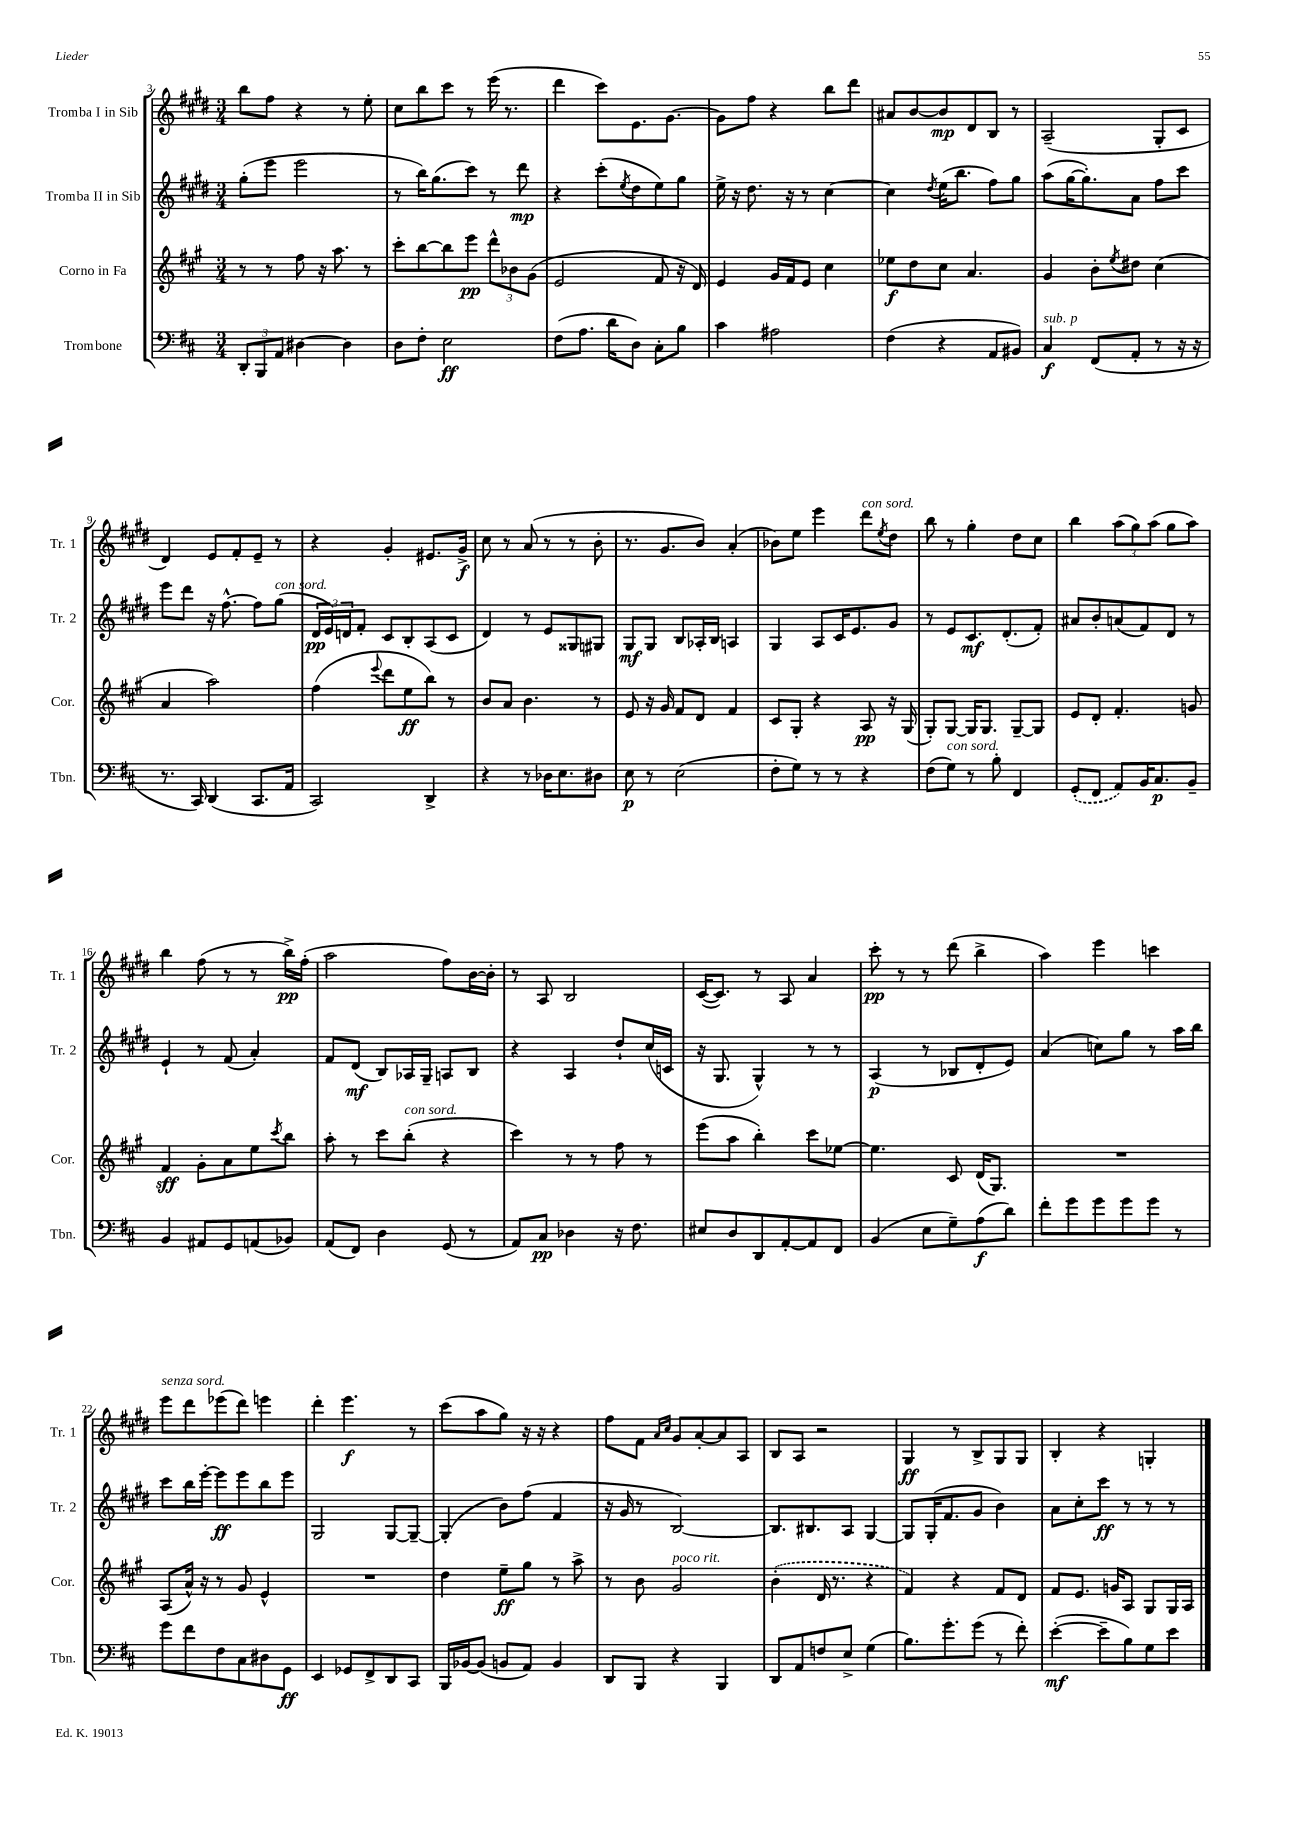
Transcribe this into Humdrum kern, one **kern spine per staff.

**kern	**kern	**kern	**kern
*staff4	*staff3	*staff2	*staff1
*clefF4	*clefG2	*clefG2	*clefG2
*k[f#c#]	*k[f#c#g#]	*k[f#c#g#d#]	*k[f#c#g#d#]
*M3/4	*M3/4	*M3/4	*M3/4
12DD'/L	8r	(8gg#'\L	8bb\L
12BBB/	.	.	.
.	8r	8eee\J	8ff#\J
12AA/J	.	.	.
[4D#\	8ff#\	2eee\	4r
.	16r	.	.
.	8.aa\	.	.
4D#\]	.	.	8r
.	8r	.	8ee'\
=	=	=	=
8D\L	8ccc#'\L	8r	8cc#\L
8F#'\J	[8bb\	16bb\LK)	8bb\
.	.	(8.gg#\	.
2E\	8bb\]	.	8ccc#\J
.	8eee\J	8ccc#\J)	8r
.	12ddd^^\L	8r	(16eee\
.	.	.	8.r
.	12b-\	.	.
.	.	8ddd#\	.
.	(12g#\J	.	.
=	=	=	=
(8F#\L	2e/	4r	4ddd#\
8.A\J	.	.	.
.	.	(8ccc#'\L	8ccc#\L)
16d\LK	.	.	.
.	.	8qee/	.
8D\J)	.	8dd#\	8.e\
8C#'\L	8f#/	8ee\)	.
.	.	.	[8.g#\J
8B\J	16r	8gg#\J	.
.	16d/)	.	.
=	=	=	=
4c#\	4e/	16ee^\	8g#\]L
.	.	16r	.
.	.	8.dd#\	8ff#\J
2A#\	16g#/LL	.	4r
.	16f#/J	16r	.
.	8e/J	8r	.
.	4cc#\	[4cc#\	8bb\L
.	.	.	8ddd#\J
=	=	=	=
(4F#\	8ee-\L	4cc#\]	8a#/L
.	8dd\	.	[8b/
.	.	8qdd#/	.
4r	8cc#\J	(16ee\LK	8b/]
.	.	8.bb\J	.
.	4.a/	.	8d#/
8AA/L	.	8ff#\L)	8B/J
8BB#/J)	.	8gg#\J	8r
=	=	=	=
4C#/	4g#/	(8aa\L	(2A~/
.	.	[16gg#\K	.
.	.	8.gg#'\])	.
(8FF#/L	8b'\L	.	.
.	8qee/	.	.
8AA'/J	8dd#\J	8a\J	.
8r	(4cc#\	8ff#\L	8G#'/L
16r	.	8ccc#\J	8c#/J
16r	.	.	.
=	=	=	=
8.r	4a/	8eee\L	4d#/)
.	.	8ddd#\J	.
16CC#/)	.	.	.
(4DD/	2aa\)	16r	8e/L
.	.	[8.ff#^^\	.
.	.	.	8f#'/
8.CC#/L	.	8ff#\]L	8e~/J
.	.	(8gg#\J	8r
16AA/Jk	.	.	.
=	=	=	=
2CC#/)	(4ff#\	24d#/LL	4r
.	.	24e/)	.
.	.	24d/J	.
.	.	8f#'/J	.
.	8qqeee/	.	.
.	8ddd\L	8c#/L	4g#'/
.	8ee\	8B'/	.
4DD^/	8bb\J)	(8A/	8.e#/L
.	8r	8c#/J	.
.	.	.	16g#^/Jk
=	=	=	=
4r	8b/L	4d#/)	8cc#\
.	8a/J	.	8r
8r	4.b\	8r	(8a/
16D-\LK	.	8e/L	8r
8.E\	.	.	.
.	.	8G##/	8r
8D#\J	8r	8G#/J	8b'\
=	=	=	=
8E\	8e/	8G#/L	8.r
8r	16r	8G#/J	.
.	16g#/	.	8.g#/L
(2E\	8f#/L	8B/L	.
.	8d/J	16A-'/L	8b/J)
.	.	16B/JJ	.
.	4f#/	4A/	(4a'/
=	=	=	=
8F#'\L	8c#/L	4G#/	8b-\L)
8G\J)	8G#'/J	.	8ee\J
8r	4r	8A/L	4eee\
8r	.	16c#/K	.
.	.	8.e/	.
4r	8A/	.	8ddd#\L
.	.	.	8qee/
.	16r	8g#/J	8dd#\J
.	(16G#/	.	.
=	=	=	=
(8F#\L	8G#'/L)	8r	8bb\
8G\J)	[8G#/J	8e/L	8r
8r	16G#/]LK	8.c#/	4gg#'\
.	8.G#/J	.	.
8B'\	.	.	.
.	.	(8.d#'/	.
4FF#/	[8G#~/L	.	8dd#\L
.	8G#/]J	8f#'/J)	8cc#\J
=	=	=	=
(8GG'/L	8e/L	8a#/L	4bb\
8FF#/J	8d'/J	8b'/	.
8AA/L)	4.f#'/	(8a/	(12aa\L
.	.	.	12gg#\)
16BB/K	.	8f#/)	.
.	.	.	(12aa\J
8.C#/	.	.	.
.	.	8d#/J	8gg#\L
8BB~/J	8g/	8r	8aa\J)
=	=	=	=
4BB/	4f#/	4e`/	4bb\
8AA#/L	8g#'\L	8r	(8ff#\
8GG/	8a\	(8f#/	8r
(8AA/	8ee\	4a'/)	8r
.	8qccc#/	.	.
8BB-/J)	8bb\J	.	16bb^\LL)
.	.	.	(16ff#'\JJ
=	=	=	=
(8AA/L	8aa'\	8f#/L	2aa\
8FF#/J)	8r	(8d#/J	.
4D\	8ccc#\L	8B/L)	.
.	(8bb'\J	16A-/L	.
.	.	16G#~/JJ	.
(8GG/	4r	8A/L	8ff#\L)
8r	.	8B/J	[16b\L
.	.	.	16b'\]JJ
=	=	=	=
8AA/L)	4ccc#\)	4r	8r
8C#/J	.	.	8A/
4D-\	8r	4A/	2B/
.	8r	.	.
16r	8ff#\	8dd#`/L	.
8.F#\	.	.	.
.	8r	(16cc#/L	.
.	.	16c/JJ	.
=	=	=	=
8E#/L	(8eee\L	16r	([16c#/LK
.	.	8.G#/	8.c#/]J)
8D/	8aa\J	.	.
8DD/	4bb'\)	4G#^^/)	8r
[8AA'/	.	.	8A/
8AA/]	8ccc#\L	8r	4a/
8FF#/J	[8ee-\J	8r	.
=	=	=	=
(4BB/	4.ee-\]	(4A/	8ccc#'\
.	.	.	8r
8E\L	.	8r	8r
8G~\)	8c#/	8B-/L	(8ddd#\
(8A\	(16d/LK	8d#'/	4bb^\
.	8.G#/J)	.	.
8d\J)	.	8e/J)	.
=	=	=	=
8f#'\L	2.r	(4a/	4aa\)
8g\	.	.	.
8g\	.	8cc\L)	4eee\
8g\	.	8gg#\J	.
8g\J	.	8r	4ccc\
8r	.	16aa\LL	.
.	.	16bb\JJ	.
=	=	=	=
8g\L	(8A/L	8ccc#\L	8eee\L
8f#\	16a^^/Jk)	16bb\L	8ddd#\
.	16r	[16eee'\JJ	.
8F#\	8r	8eee\]L	(8eee-\
8C#\	8g#/	8eee\	8ddd#\J)
8D#\	4e^^/	8bb\	4eee\
8GG\J	.	8eee\J	.
=	=	=	=
4EE/	2.r	2G#/	4ddd#'\
8GG-/L	.	.	4.eee\
8FF#^/	.	.	.
8DD/	.	[8G#/L	.
8CC#/J	.	8G#~/_J	8r
=	=	=	=
16BBB/LL	4dd\	(4G#'/]	(8ccc#\L
[16BB-/J	.	.	.
(8BB-/]J	.	.	8aa\
8BB/L	8ee~\L	8b\L)	8gg#\J)
8AA/J)	8gg#\J	(8ff#\J	16r
.	.	.	16r
4BB/	8r	4f#/	4r
.	8aa^\	.	.
=	=	=	=
8DD/L	8r	16r	8ff#\L
.	.	16g#/	.
8BBB/J	8b\	8r	8f#\J
.	.	.	16qqa/LL
.	.	.	16qqcc#/JJ
4r	2g#/	[2B/)	8g#/L
.	.	.	[8a'/
4BBB/	.	.	8a/]
.	.	.	8A/J
=	=	=	=
8DD/L	(4b'\	8.B/]L	8B/L
8AA/	.	.	8A/J
.	.	8.B#/	.
8F/	16d/	.	2r
.	8.r	.	.
8E^/J	.	8A/J	.
(4G\	4r	[4G#/	.
=	=	=	=
8.B\L)	4f#/)	8G#/]L	4G#/
.	.	(16G#'/K	.
8.g'\	.	8.f#/	.
.	4r	.	8r
(8g\J	.	8g#/J	8B^/L
8r	8f#/L	4b\)	8G#/
8f#'\)	8d/J	.	8G#/J
=	=	=	=
([4e'\	8f#/L	8a\L	4B'/
.	8.e/J	8cc#'\	.
8e~\]L	.	8ccc#\J	4r
.	16g/LK	.	.
8B\)	8A/J	8r	.
8G\	8G#/L	8r	4G'/
8e\J	16G#/L	8r	.
.	16A/JJ	.	.
==	==	==	==
*-	*-	*-	*-
